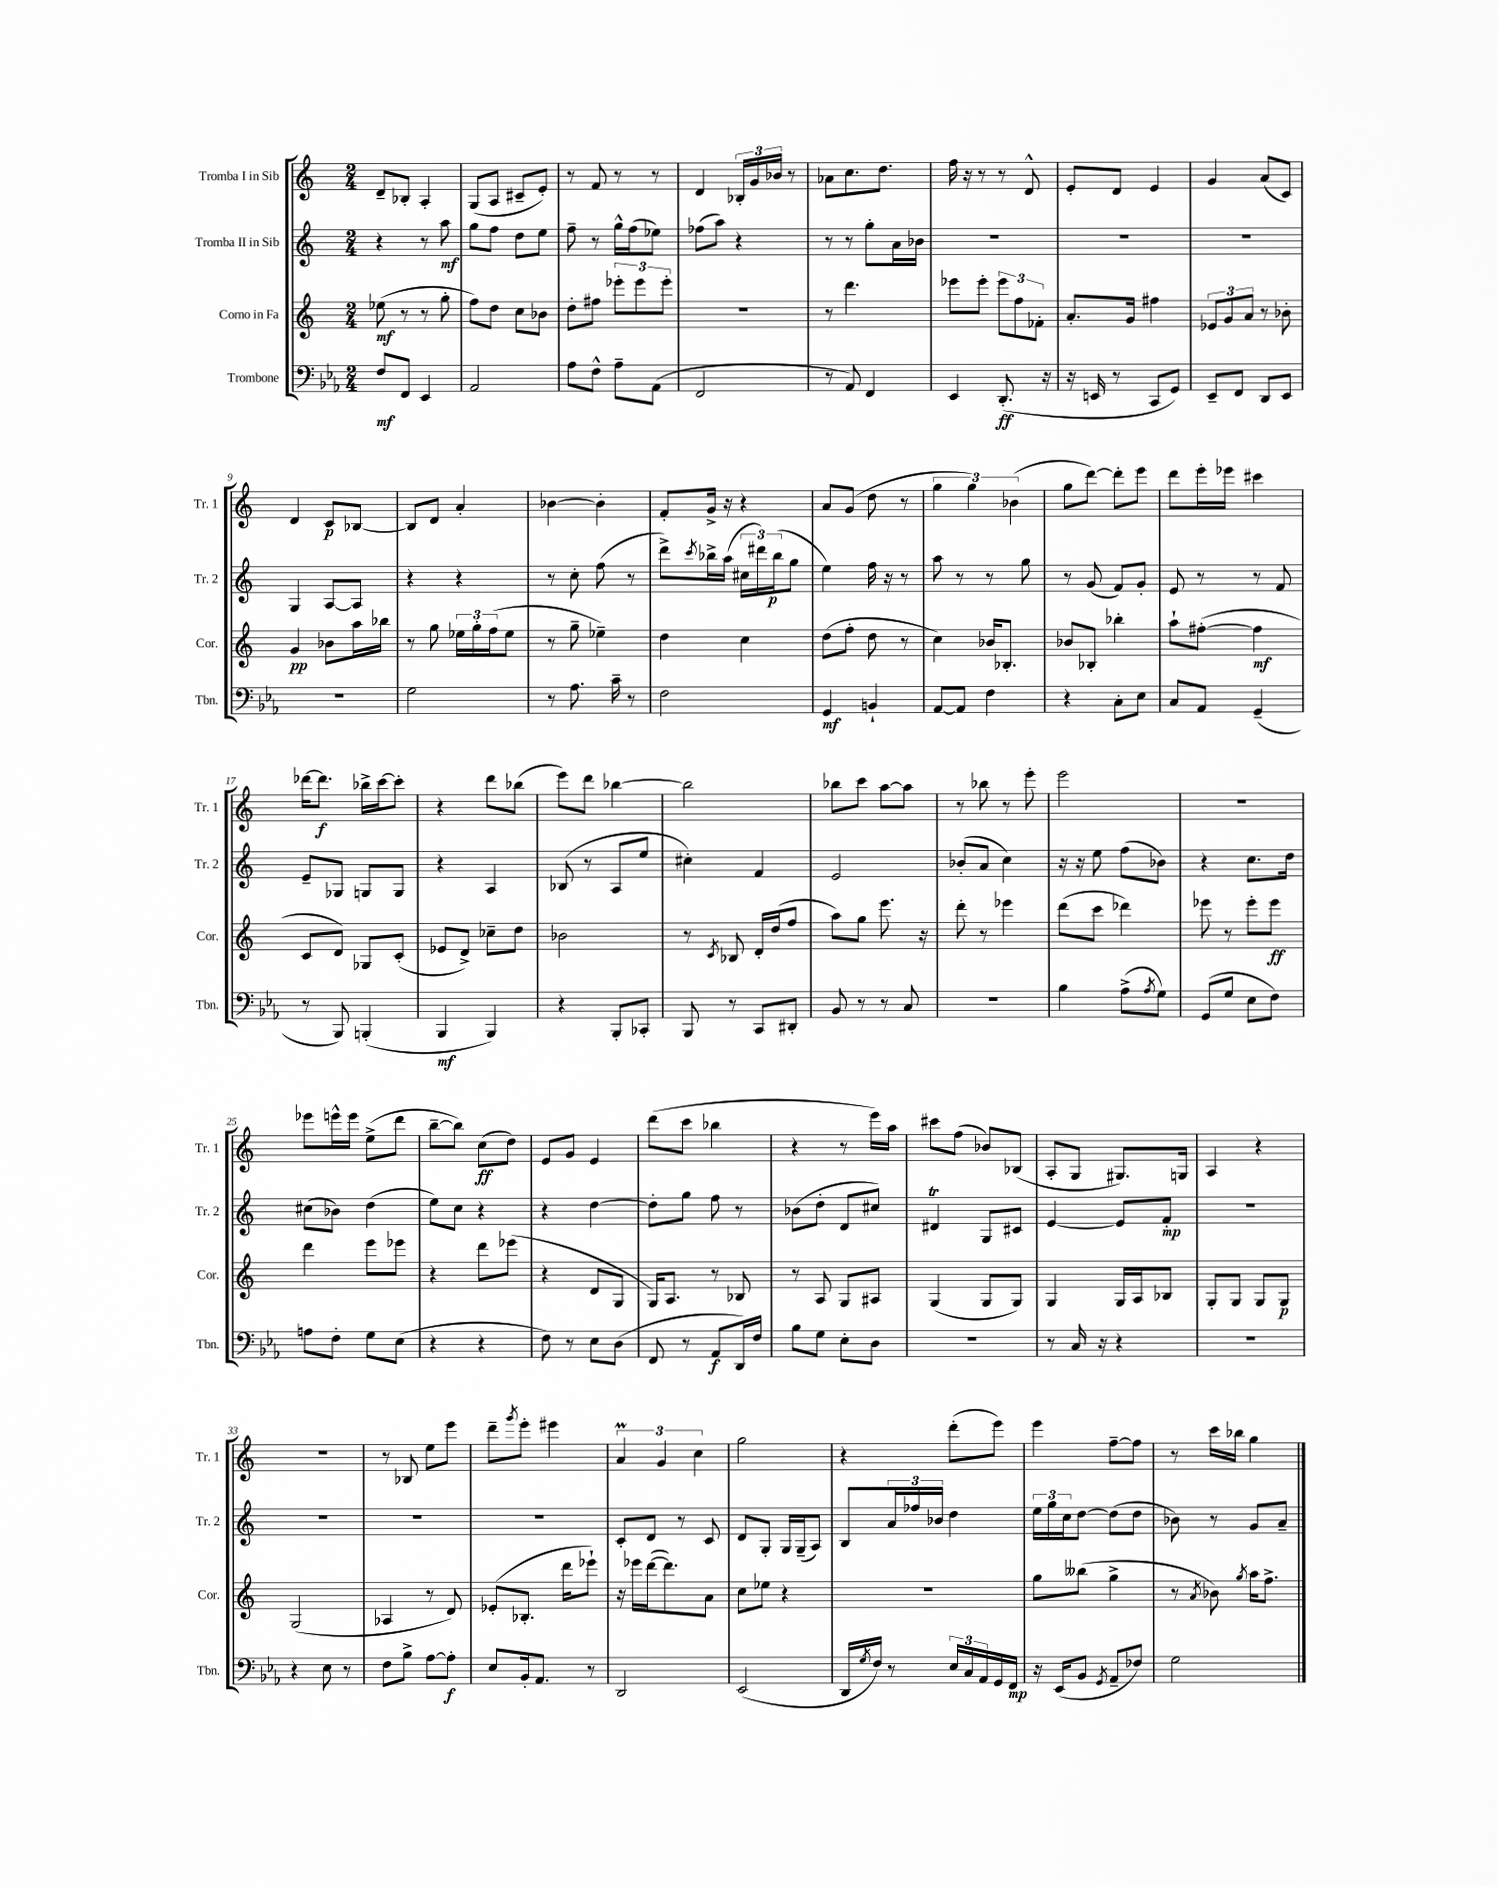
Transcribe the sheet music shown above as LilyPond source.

<<
\new StaffGroup <<
\new Staff = "s0" \with { instrumentName = "Tromba I in Sib" shortInstrumentName = "Tr. 1" } {
    \clef treble \key c \major \numericTimeSignature \time 2/4
    d'8-- bes8-. a4-. |
    g8( a8 cis'8-- e'8-.) |
    r8 f'8 r8 r8 |
    d'4 \tuplet 3/2 { bes16-. g'16 bes'16 } r8 |
    aes'8 c''8. d''8. |
    f''16 r16 r8 r8 d'8-^ |
    e'8-. d'8 e'4 |
    g'4 a'8( c'8) |
    d'4 c'8\p bes8~ |
    bes8 d'8 a'4-. |
    bes'4~ bes'4-. |
    f'8-. g'16-> r16 r4 |
    a'8 g'8( d''8 r8 |
    \tuplet 3/2 { g''4 g''4) bes'4( } |
    g''8 d'''8~) d'''8-. e'''8 |
    d'''8 e'''16-. ees'''16 cis'''4 |
    des'''16~ des'''8.\f bes''16-> c'''16~ c'''8-. |
    r4 d'''8 bes''8( |
    e'''8) d'''8 bes''4~ |
    bes''2 |
    bes''8 c'''8 a''8~ a''8 |
    r8 bes''8 r8 e'''8-. |
    e'''2 |
    R2 |
    ees'''8 e'''16-^ e'''16 e''8->( d'''8 |
    b''8~-- b''8) c''8\ff( d''8) |
    e'8 g'8 e'4 |
    d'''8( c'''8 bes''4 |
    r4 r8 e'''16) a''16 |
    cis'''8 f''8( bes'8) bes8( |
    a8-. g8 gis8.) g16 |
    a4 r4 |
    R2 |
    r8 bes8 e''8 e'''8 |
    d'''8-- \acciaccatura { g'''8 } e'''8-. eis'''4 |
    \tuplet 3/2 { a'4\prall g'4 c''4 } |
    g''2 |
    r4 d'''8-.( e'''8) |
    e'''4 f''8~-- f''8 |
    r8 c'''16 bes''16 g''4 \bar "|." |
}
\new Staff = "s1" \with { instrumentName = "Tromba II in Sib" shortInstrumentName = "Tr. 2" } {
    \clef treble \key c \major \numericTimeSignature \time 2/4
    r4 r8 a''8\mf |
    g''8 f''8 d''8 e''8 |
    f''8-- r8 g''16-^ f''16( ees''8) |
    fes''8( a''8) r4 |
    r8 r8 g''8-. a'16 bes'16 |
    R2 |
    R2 |
    R2 |
    g4 a8~ a8 |
    r4 r4 |
    r8 c''8-. f''8( r8 |
    d'''8->) \acciaccatura { c'''8 } bes''16-> a''16( \tuplet 3/2 { cis''16 dis'''16) bes''16\p( } g''8 |
    e''4) f''16 r16 r8 |
    a''8 r8 r8 g''8 |
    r8 g'8( f'8) g'8-. |
    e'8 r8 r8 f'8 |
    e'8-- ges8 g8 g8 |
    r4 a4 |
    bes8( r8 a8 e''8 |
    cis''4-.) f'4 |
    e'2 |
    bes'8-.( a'8 c''4) |
    r16 r16 e''8 f''8( bes'8) |
    r4 c''8. d''16 |
    cis''8( bes'8) d''4( |
    e''8) c''8 r4 |
    r4 d''4~ |
    d''8-. g''8 f''8 r8 |
    bes'8( d''8-. d'8 cis''8) |
    dis'4\trill g8 cis'8 |
    e'4~ e'8 f'8-.\mp |
    r2 |
    R2 |
    R2 |
    R2 |
    c'8-. d'8 r8 c'8 |
    d'8 g8-. g16 g16--( a8) |
    b8 \tuplet 3/2 { a'16 fes''16 bes'16 } d''4 |
    \tuplet 3/2 { e''16 g''16 c''16 } d''8~ d''8( d''8 |
    bes'8) r8 g'8 a'8-- \bar "|." |
}
\new Staff = "s2" \with { instrumentName = "Corno in Fa" shortInstrumentName = "Cor." } {
    \clef treble \key c \major \numericTimeSignature \time 2/4
    ees''8\mf( r8 r8 g''8-. |
    f''8) d''8 c''8 bes'8 |
    d''8-. fis''8 \tuplet 3/2 { ees'''8-. ees'''8 ees'''8-. } |
    R2 |
    r8 d'''4. |
    ees'''8 ees'''8-. \tuplet 3/2 { ees'''8 f''8 fes'8-. } |
    a'8.-. g'16 fis''4 |
    \tuplet 3/2 { ees'8 g'8 a'8 } r8 bes'8-. |
    g'4\pp bes'8 a''16 bes''16 |
    r8 g''8 \tuplet 3/2 { ees''16 g''16-. f''16( } ees''8 |
    r8 g''8-- ees''4--) |
    d''4 c''4 |
    d''8( f''8-. d''8 r8 |
    c''4) bes'16 bes8.-. |
    bes'8 bes8-. bes''4-. |
    a''8-! fis''8~-.( fis''4\mf |
    c'8 d'8) ges8 c'8-.( |
    ees'8 d'8->) ces''8-- d''8 |
    bes'2 |
    r8 \acciaccatura { c'8 } bes8 d'16-. d''16( f''8 |
    a''8) g''8 e'''8. r16 |
    d'''8-. r8 ees'''4 |
    d'''8( c'''8 des'''4) |
    ees'''8 r8 ees'''8-. ees'''8\ff |
    d'''4 e'''8 ees'''8 |
    r4 d'''8 ees'''8( |
    r4 d'8 g8 |
    g16) a8. r8 bes8 |
    r8 a8 g8 ais8 |
    g4( g8 g8) |
    g4 g16 a16 bes8 |
    g8-. g8 g8 g8\p |
    g2( |
    aes4 r8 d'8) |
    ees'8-.( bes8.-. d'''16 ees'''8-!) |
    r16 ees'''16 d'''16~( d'''8.) a'8 |
    c''8 ees''8 r4 |
    R2 |
    g''8 beses''8( g''4-> |
    r8 \acciaccatura { a'8 } bes'8) \acciaccatura { g''8 } a''16 f''8.-> \bar "|." |
}
\new Staff = "s3" \with { instrumentName = "Trombone" shortInstrumentName = "Tbn." } {
    \clef bass \key ees \major \numericTimeSignature \time 2/4
    f8\mf f,8 ees,4 |
    aes,2 |
    aes8 f8-^ aes8-- aes,8( |
    f,2 |
    r8 aes,8) f,4 |
    ees,4 d,8.-.\ff( r16 |
    r16 e,16 r8 c,8 g,8) |
    ees,8-- f,8 d,8 ees,8 |
    r2 |
    g2 |
    r8 aes8. c'16-- r8 |
    f2 |
    g,4\mf b,4-! |
    aes,8~ aes,8 f4 |
    r4 c8-. ees8 |
    c8 aes,8 g,4--( |
    r8 bes,,8) b,,4-.( |
    bes,,4\mf bes,,4) |
    r4 bes,,8-. ces,8-. |
    bes,,8 r8 c,8 dis,8-. |
    bes,8 r8 r8 c8 |
    R2 |
    bes4 aes8->( \acciaccatura { aes8 } g8) |
    g,8( g8 ees8 f8) |
    a8 f8-. g8 ees8( |
    r4 r4 |
    f8) r8 ees8 d8( |
    f,8 r8 aes,8\f d,16) f16 |
    bes8 g8 ees8-. d8 |
    R2 |
    r8 c16 r16 r4 |
    R2 |
    r4 ees8 r8 |
    f8 bes8-> aes8~ aes8-.\f |
    ees8 bes,16-. aes,8. r8 |
    d,2 |
    ees,2( |
    d,16 \acciaccatura { g8 } f16) r8 \tuplet 3/2 { ees16 c16 aes,16 } g,16 f,16\mp |
    r16 ees,16( bes,8 \acciaccatura { g,8 } aes,8-- fes8) |
    g2 \bar "|." |
}
>>
>>
